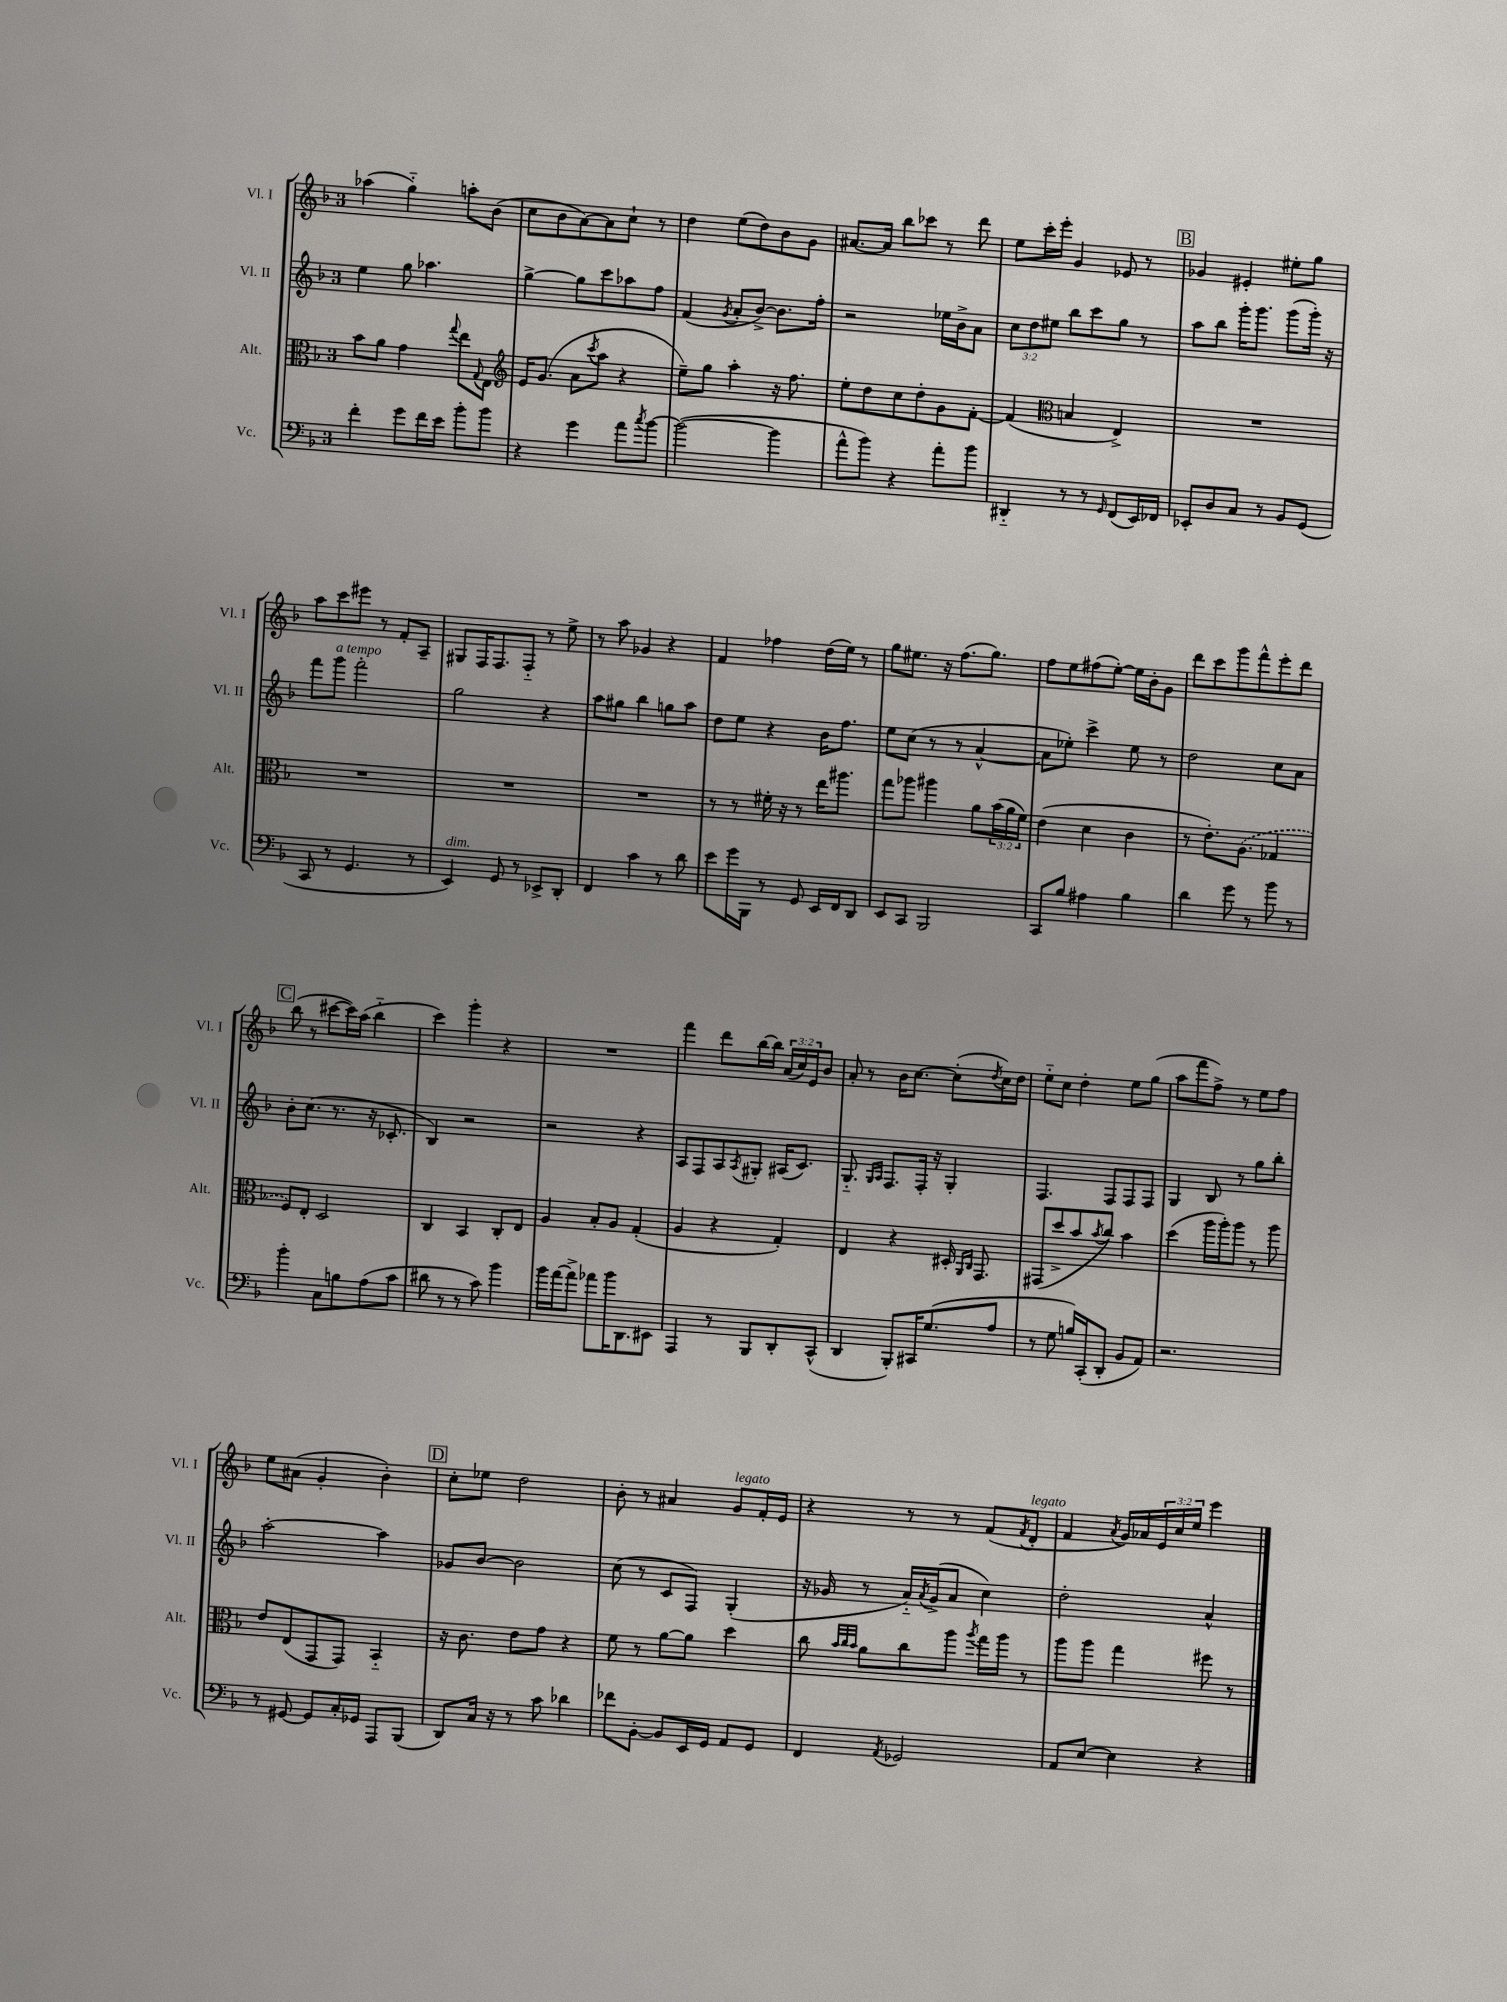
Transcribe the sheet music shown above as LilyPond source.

<<
\new StaffGroup <<
\new Staff = "s0" \with { instrumentName = "Vl. I" shortInstrumentName = "Vl. I" } {
    \clef treble \key f \major \once \override Staff.TimeSignature.style = #'single-digit \time 3/4 \override Staff.TupletNumber.text = #tuplet-number::calc-fraction-text
    aes''4( g''4-_) a''8-. bes'8( |
    c''8 bes'8 a'8~) a'8 c''8-! r8 |
    d''4 e''8( d''8) bes'8 g'8 |
    ais'8.~ ais'16 bes''8 ces'''8 r8 d'''8 |
    e''8 c'''16-. e'''16-. g'4 ees'8 r8 |
    \mark \markup { \box "B" } ges'4 eis'4-. eis''8-. g''8 |
    a''8 c'''8 eis'''8 r8 f'8-. a8-- |
    gis8 f16 f8. f8-_ r8 e''8-> |
    r8 a''8 ges'4 r4 |
    f'4 fes''4 d''16( e''16) r8 |
    g''8 eis''8. r16 f''8.( g''8.) |
    f''8 e''8 fis''8( e''8~-.) e''16 bes'16-. g'8 |
    d'''8 c'''8 g'''8 f'''8-^ e'''8-. d'''8 |
    \mark \markup { \box "C" } bes''8( r8 cis'''8~ cis'''16) a''16( bes''4-_ |
    c'''4) g'''4-. r4 |
    R2. |
    f'''4 d'''8 bes''16~ bes''16 \tuplet 3/2 { a'16( c''16) e'16 } bes'8 |
    a'8-. r8 bes'16 c''8.~ c''8-.( \acciaccatura { d''8 } c''16) d''16 |
    e''8-_ c''8 d''4-. e''8 g''8( |
    a''8 f'''8 f''8->) r8 e''8 f''8 |
    e''8 ais'8( g'4-. bes'4-.) |
    \mark \markup { \box "D" } c''8-. ees''8 d''2 |
    bes'8-. r8 ais'4 g'8^\markup { \italic "legato" } f'16-. e'16 |
    r4 r8 r8 f'8( \acciaccatura { f'8 } d'8-.^\markup { \italic "legato" } |
    f'4 \acciaccatura { a'8 } g'16) aes'16 \tuplet 3/2 { e'16 c''16 e''16 } e'''4 \bar "|." |
}
\new Staff = "s1" \with { instrumentName = "Vl. II" shortInstrumentName = "Vl. II" } {
    \clef treble \key f \major \once \override Staff.TimeSignature.style = #'single-digit \time 3/4 \override Staff.TupletNumber.text = #tuplet-number::calc-fraction-text
    e''4 g''8 aes''4. |
    g''4~-> g''8 c'''8 aes''8 f''8 |
    f'4( \acciaccatura { g'8 } a'8-. bes'8~->) bes'8. f''16-. |
    r2 ees''16 bes'16-> a'8 |
    \tuplet 3/2 { c''8 d''8 eis''8 } bes''8 c'''8 g''8 r8 |
    \mark \markup { \box "B" } a''8 bes''8 g'''16-. g'''8. g'''8( g'''16-.) r16 |
    f'''8 g'''8^\markup { \italic "a tempo" } f'''2-. |
    g''2 r4 |
    a''8 gis''8 bes''4 g''8 a''8 |
    d''8 e''8 r4 bes'16 f''8. |
    e''8 c''8( r8 r8 a'4~-^ |
    a'8 ees''8-.) c'''4-> ees''8 r8 |
    d''2 c''8 a'8 |
    \mark \markup { \box "C" } bes'8-. c''8.( r8. r16 ces'8.-. |
    bes4) r2 |
    r2 r4 |
    a8 f8 a8 \acciaccatura { a8 } gis8-. ais16( c'8.) |
    g8.-_ \grace { g16 a16 } f8. f16-. r16 g4-. |
    f4. f8 f8 f8 |
    g4 bes8 r8 g''8 bes''8-. |
    a''2~-. a''4 |
    \mark \markup { \box "D" } ges'8 bes'8~ bes'2 |
    c''8( r8 c'8 f8) g4-.( |
    r16 ges'16 r8 a'16-_) \acciaccatura { a'8 } ges'16->( a'8 c''4) |
    d''2-. a'4-^ \bar "|." |
}
\new Staff = "s2" \with { instrumentName = "Alt." shortInstrumentName = "Alt." } {
    \clef alto \key f \major \once \override Staff.TimeSignature.style = #'single-digit \time 3/4 \override Staff.TupletNumber.text = #tuplet-number::calc-fraction-text
    bes'8 a'8 g'4 \appoggiatura { g''8 } e''8 \appoggiatura { g8 } e8 |
    \clef treble e'16 g'8.( a'8 \acciaccatura { c'''8 } a''8 r4 |
    e''8--) g''8 a''4-. r16 f''8. |
    e''8-. d''8 c''8 d''8-. g'8 f'8~-. |
    f'4( \clef alto b4 e4->) |
    \mark \markup { \box "B" } R2. |
    R2. |
    R2. |
    R2. |
    r8 r8 fis'16-. r16 r8 e''16 ais''8. |
    g''8 aes''8 ais''4 a'8 \tuplet 3/2 { bes'16( a'16 f'16) } |
    e'4( d'4 c'4 |
    r8 e'8.-.) \once \slurDashed a8.( ges4 |
    \mark \markup { \box "C" } f8) e8-. d2 |
    c4 bes,4 c8-. e8 |
    a4 bes8-. a8 g4-.( |
    a4 r4 g4-.) |
    e4 r4 dis16-. \grace { a,16 c16 } g,8. |
    gis,8( d''8-> bes'8 \acciaccatura { bes'8 } c''8) bes'4 |
    d''4( a''16 a''16-.) a''8 r8 a''8 |
    e'8 e8( g,8 g,8) bes,4-_ |
    \mark \markup { \box "D" } r16 c'8. e'8 g'8 r4 |
    f'8 r8 a'8~ a'8 d''4 |
    c''8 \grace { bes'32 c''32 bes'32 } a'8 c''8 a''8 \acciaccatura { a''8 } g''16 a''16 r8 |
    a''8 a''8 g''4 fis''8 r8 \bar "|." |
}
\new Staff = "s3" \with { instrumentName = "Vc." shortInstrumentName = "Vc." } {
    \clef bass \key f \major \once \override Staff.TimeSignature.style = #'single-digit \time 3/4
    f'4-. g'8 f'16 e'16 bes'8-. bes'8 |
    r4 g'4 a'8 \acciaccatura { c''8 } bes'8~ |
    bes'2~( bes'4 |
    a'8-^ bes'8) r4 a'8-. bes'8 |
    dis,4-_ r8 r8 \grace { g,16 } f,8( e,16) fes,16 |
    \mark \markup { \box "B" } ees,8-. d8 c8 r8 bes,8 g,8( |
    c,8 r8 g,4. r8 |
    e,4^\markup { \italic "dim." }) g,8 r8 ees,8-> d,8-. |
    f,4 c'4 r8 d'8 |
    e'8 g'16 bes,,16 r8 g,8 e,16 f,16 d,8 |
    e,8 c,8 bes,,2 |
    c,8 bes8 ais4 bes4 |
    d'4 g'8 r8 bes'8 r8 |
    \mark \markup { \box "C" } bes'4-. c8 b8 a8( c'8 |
    dis'8 r8 r8 c'8) bes'4 |
    bes'16 a'16~ a'8-> aes'8 bes'16 d,8. eis,8 |
    a,,4 r8 bes,,8 d,8-. c,8-^( |
    d,4 bes,,8-.) cis,16 g8.( a8 |
    r8 g8 b16) c,16-.( d,8-. bes,8 a,8) |
    r2. |
    r8 gis,8~ gis,8 c16-. ges,16 a,,8 bes,,8( |
    \mark \markup { \box "D" } d,8) c16 r16 r8 c'8 des'4 |
    fes'8 bes,8~-. bes,8 e,16 g,16 a,8 g,8 |
    f,4 \acciaccatura { a,8 } ges,2 |
    a,8 e8~ e4 r4 \bar "|." |
}
>>
>>
\layout { \context { \Score \remove "Bar_number_engraver" } }
